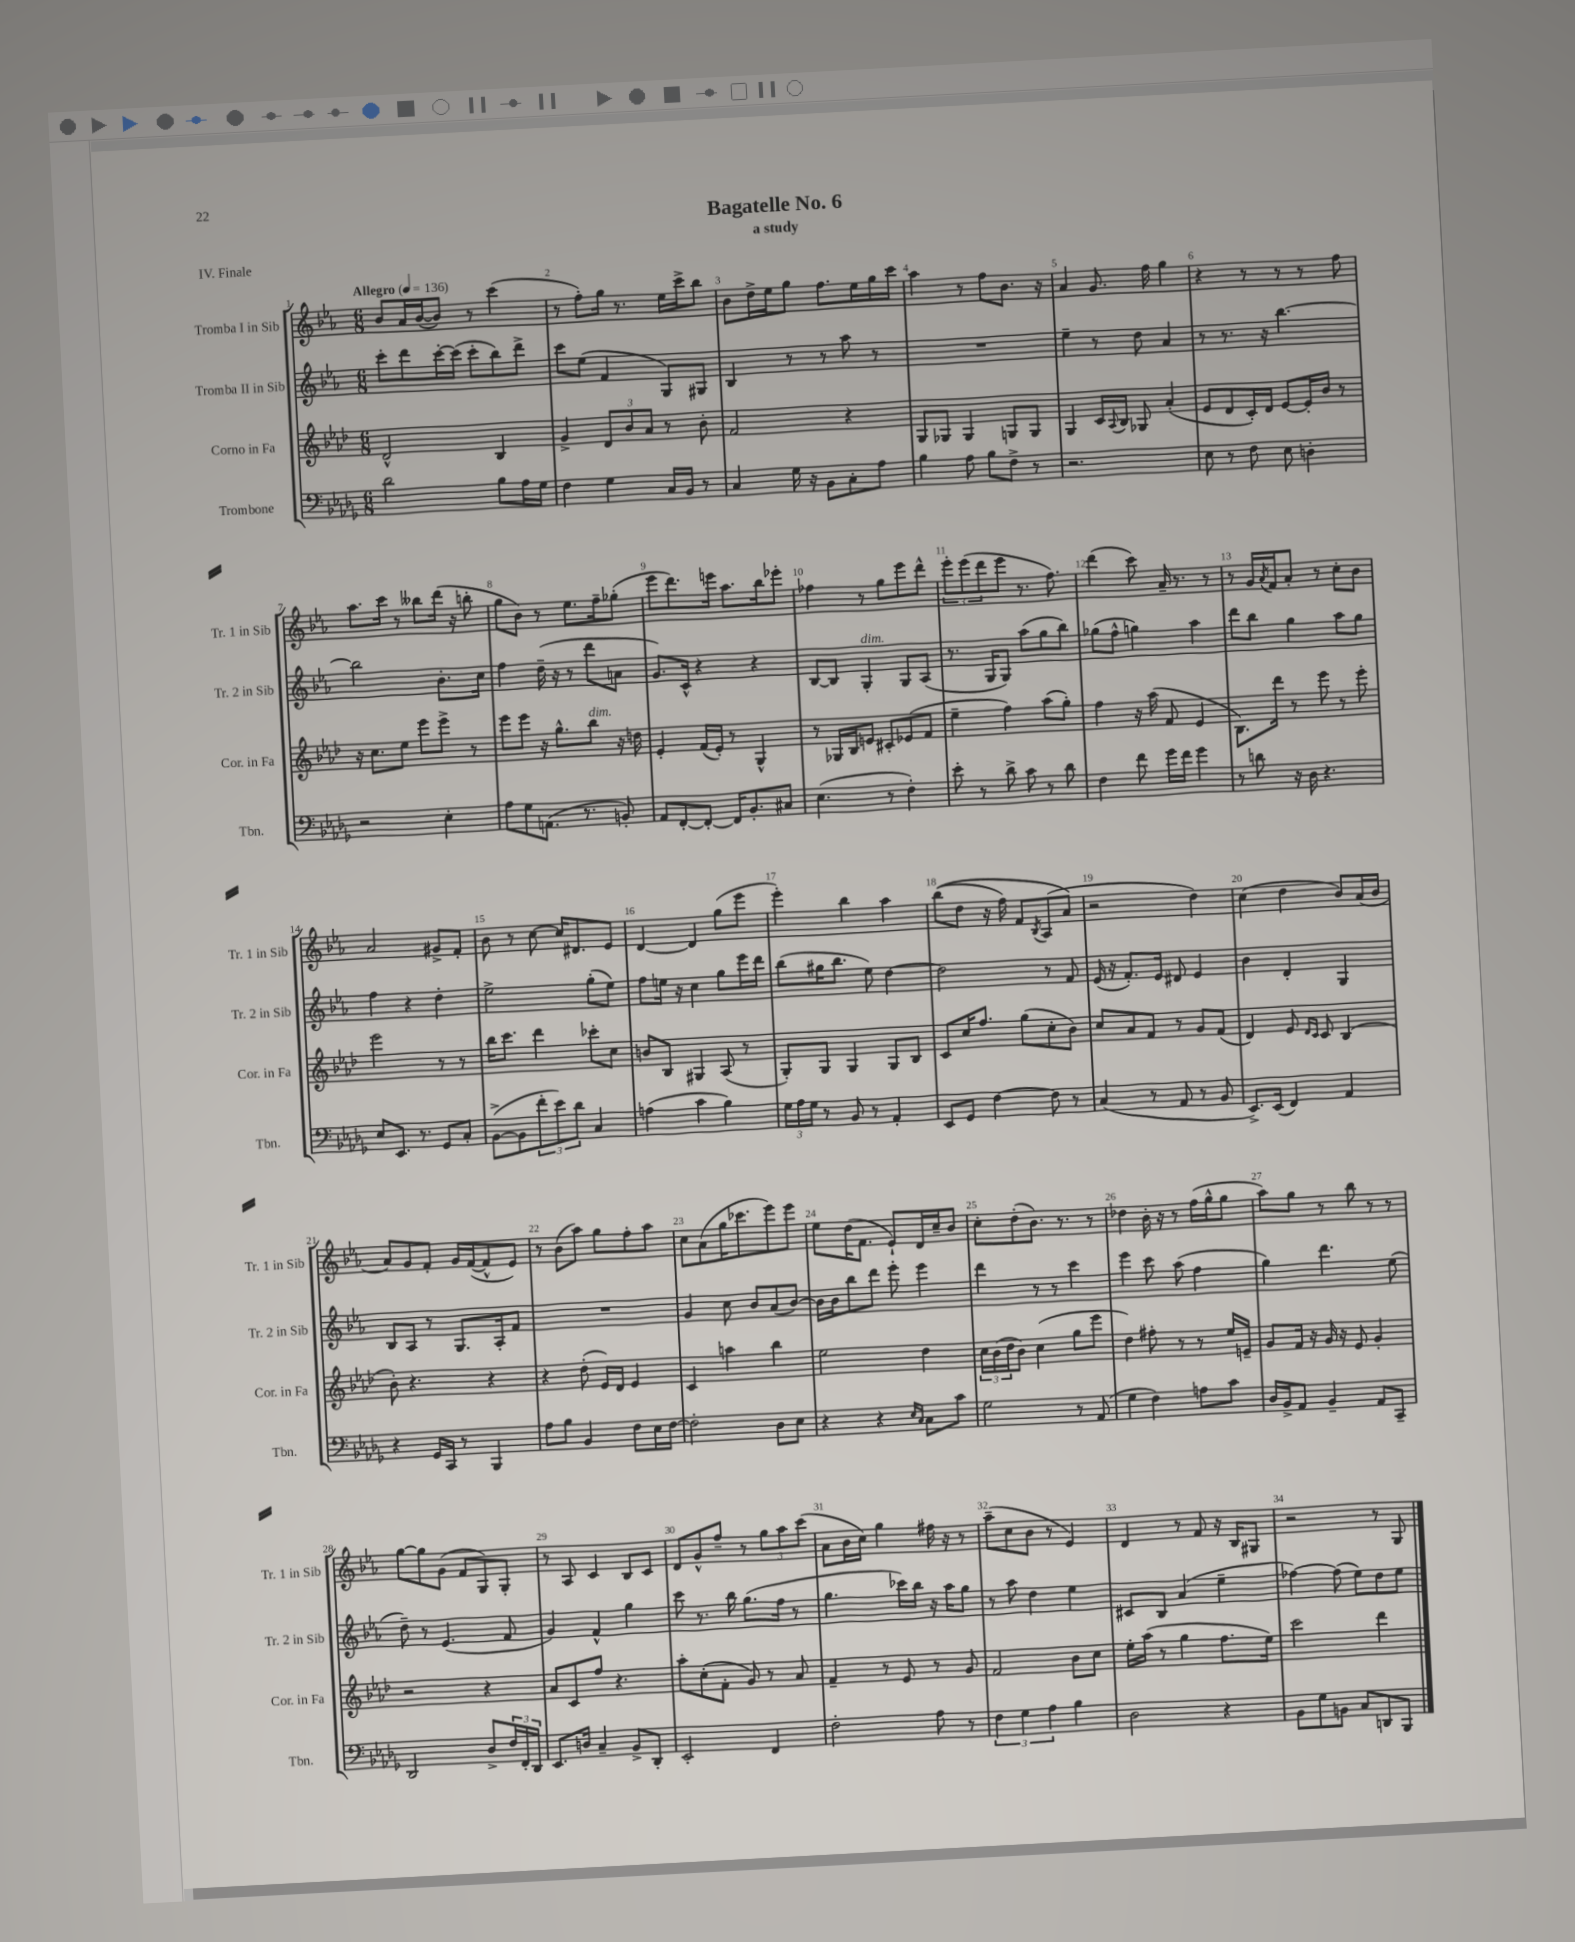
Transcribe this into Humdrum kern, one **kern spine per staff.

**kern	**kern	**kern	**kern
*part4	*part3	*part2	*part1
*staff4	*staff3	*staff2	*staff1
*I"Trombone	*I"Corno in Fa	*I"Tromba II in Sib	*I"Tromba I in Sib
*I'Tbn.	*I'Cor. in Fa	*I'Tr. 2 in Sib	*I'Tr. 1 in Sib
*clefF4	*clefG2	*clefG2	*clefG2
*k[b-e-a-d-g-]	*k[b-e-a-d-]	*k[b-e-a-]	*k[b-e-a-]
*M6/8	*M6/8	*M6/8	*M6/8
*MM136	*MM136	*MM136	*MM136
=1	=1	=1	=1
!	!	!	!LO:TX:a:B:t=Allegro
2d-\	2d-^^/	8ccc'\L	8b-/L
.	.	8ddd\	16a-/L
.	.	.	([16b-/J
.	.	[16ccc'\L	8b-/J])
.	.	(16ccc\JJ]	.
.	.	8ccc'\L	8r
8B-\L	4B-/	8bb-\)	(4ccc\
16A-\L	.	8ddd^\J	.
16G-\JJ	.	.	.
=2	=2	=2	=2
4F\	4g^/	8ccc\L	8r
.	.	(8ee-\J	8ff'\L)
4G-\	12d-/L	4f/	16gg\Jk
.	.	.	8.r
.	12b-/	.	.
.	12a-/J	.	.
16C/LL	8r	8G/L)	16ee-\LL
16BB-/JJ	.	.	16ccc^\J
8r	8b-'\	8G#X/J	8bb-\J
=3	=3	=3	=3
4C/	2f/	4B-/	8b-\L
.	.	.	16dd^\L
.	.	.	16ee-\J
16G-\	.	8r	8gg\J
16r	.	.	.
8BB-\L	.	8r	8.ff\L
8C'\	4r	8aa-\	.
.	.	.	16ee-\L
8A-\J	.	8r	16gg\
.	.	.	16ccc\JJ
=4	=4	=4	=4
4B-\	8G/L	2.r	4aa-\
.	8G-X/J	.	.
8A-\	4G-/	.	8r
8B-\L	.	.	8ff\L
8F^\J	8Gn/L	.	8.b-\J
8r	8G/J	.	.
.	.	.	16r
=5	=5	=5	=5
2.r	4G/	4ee-~\	4a-/
.	16c/LL	8r	8.g/
.	8qqA-/	.	.
.	16B-/JJ	.	.
.	8G-X/	8dd\	.
.	.	.	16ff\
.	(4a-'/	4a-/	4gg\
=6	=6	=6	=6
8E-\	8e-/L	8r	4r
8r	8d-/	8.r	.
8F\	16c'/L)	.	8r
.	16d-/JJ	16r	.
8E-\	[8e-/L	[4.bb-\	8r
4Dn'\	16e-'/L]	.	8r
.	16b-/JJ	.	.
.	8r	.	8ff\
!!LO:LB:g=z
=7	=7	=7	=7
2r	16r	2bb-\]	8.aa-\L
.	8.cc\L	.	.
.	.	.	16ccc\Jk
.	8ee-\J	.	8r
.	8eee-\L	.	8bb--X\L
4E-'\	8eee-^\J	8.b-'\L	(16ddd\Jk
.	.	.	16r
.	8r	.	8bbn'\
.	.	16cc\Jk	.
=8	=8	=8	=8
8A-\L	8eee-\L	4ff\	8gg\L
8G-\	8eee-\J	.	8b-\J)
(8.AAn\J	16r	(16dd~\	8r
.	8.gg^^\L	16r	.
.	.	8r	8.ee-\L
8.r	.	.	.
!	!LO:TX:a:i:t=dim.	!	!
.	8bb-\J	8ddd\L	.
.	.	.	16ff~\k
8BBn'/)	16r	8an\J	(8gg-X'\J
.	16ddn\	.	.
=9	=9	=9	=9
8AA-/L	4e-'/	8.g/L)	8eee-\L
[8FF'/	.	.	8.ddd\)
.	.	16c^^/Jk	.
8FF'/J_	(16f/LL	4r	.
.	16e-'/JJ)	.	16eeen\Jk
16FF/KL]	8r	.	8.aa-\L
8.BB-'/	.	.	.
.	4G^^/	4r	.
.	.	.	16bb-\k
8C#X/J	.	.	8eee-X'\J
=10	=10	=10	=10
(4.E-\	8r	[8B-/L	4ff-X\
.	16G-X/LL	8B-/J]	.
.	16B-/J	.	.
!	!	!LO:TX:a:i:t=dim.	!
.	8en/J	4G'/	8r
8r	8c#X'/L	.	8gg\L
4F'\)	(8e-X/	8G/L	8eee-\
.	8f/J	(8A-/J	8ddd^^\J
=11	=11	=11	=11
8e-'\	4ee-~\	8.r	12eee-'\L
.	.	.	(12eee-\
8r	.	.	.
.	.	.	12ddd\
.	.	16G/KL	.
8d-^\	4ff\)	8G/J)	8eee-\J
8c\	.	(8aa-\L	8.r
8r	(8aa-\L	8gg\	.
.	.	.	8.ff\)
8d-\	8gg'\J)	8bb-\J)	.
=12	=12	=12	=12
4F\	4ff\	(8gg-X\L	(4ddd\
.	.	8ff^^\J	.
8f\	16r	4ggn\)	8ccc\)
.	(16aa-\	.	.
16g-\LL	8f/	.	16a-~/
16f\JJ	.	.	8.r
4g-\	4e-/	4aa-\	.
.	.	.	8r
=13	=13	=13	=13
8r	8.B-\L)	8ddd\L	8r
8dn\	.	8bb-\J	16g/LL
.	.	.	8qa-/
.	16ddd-\Jk	.	16f/J
16r	8r	4gg\	8a-'/J
16D-\	.	.	.
4.r	8eee-\	.	8r
.	8r	8aa-\L	8cc'\L
.	8eee-'\	8gg\J	8b-\J
!!LO:LB:g=z
=14	=14	=14	=14
8E-/L	2eee-\	4ff\	2a-/
8.EE-/J	.	.	.
.	.	4r	.
8.r	.	.	.
8GG-/L	8r	4dd'\	8g#X^/L
8C'/J	8r	.	8f'/J
=15	=15	=15	=15
([8BB-^\L	16bb-\KL	2ee-^\	8b-\
.	8.ccc\J	.	.
8BB-\]	.	.	8r
12f'\	4ddd-\	.	[8cc\
12e-\)	.	.	.
.	.	.	16cc/KL]
12d-\J	.	.	.
.	.	.	8.d#X/
4C/	8ccc-X'\L	(8gg'\L	.
.	8cc\J	8ee-\J)	8e-/J
=16	=16	=16	=16
(4An\	8bn/L	8ff\L	[4d/
.	8B-/J	16een\Jk	.
.	.	16r	.
4c\	4G#X/	4cc\	4d/]
4B-\)	(8A-/	8gg\L	(8gg\L
.	8r	16eee-\L	8eee-\J
.	.	16ddd\JJ	.
=17	=17	=17	=17
24G-\LL	8G'/L)	(8bb-\L	4eee-'\)
24A-\	.	.	.
24G-\JJ	.	.	.
8r	8G/J	16gg#X\K	.
.	.	8.bb-\J	.
8BB-/	4G/	.	4bb-\
8r	.	8ee-\)	.
4AA-'/	8G/L	[4dd\	4aa-\
.	8B-/J	.	.
=18	=18	=18	=18
8EE-/L	8c/L	2dd\]	((8bb-\L
8GG-/J	16cc/K	.	8dd\J
.	8.ff/J	.	.
[4F\	.	.	16r
.	.	.	16ff\)
.	(8gg\L	.	8f/L
.	.	.	8qB-/
8F\]	8cc'\	8r	(8A-/
8r	8b-\J)	8f/	8a-/J)
=19	=19	=19	=19
(4C/	8cc/L	(16e-/	2r
.	.	16r	.
.	8a-/	8.f'/L)	.
8r	8f/J	.	.
.	.	16e-/Jk	.
8AA-/	8r	8d#X/	.
8r	8g/L	4e-/	4dd\)
8BB-/	(8f/J	.	.
=20	=20	=20	=20
8.EE-^/L)	4d-/)	4b-\	(4cc\
(16EE-/Jk	.	.	.
4FF/)	8e-/	4d'/	4dd\
.	16qqd-/LL	.	.
.	16qqc/JJ	.	.
.	8c/	.	.
4AA-/	(4B-/	4G/	8b-/L)
.	.	.	(16a-/L
.	.	.	16b-/JJ
!!LO:LB:g=z
=21	=21	=21	=21
4r	8b-'\)	8B-/L	8a-/L)
.	4.r	8A-/J	8g/
16GG-/LL	.	8r	8f'/J
16CC/JJ	.	.	.
8r	.	8.G/L	16g/LL
.	.	.	([16f/J
4BBB-/	4r	.	8f^^/]
.	.	16A-'/k	.
.	.	8f/J	8e-/J)
=22	=22	=22	=22
8A-\L	4r	2.r	8r
8B-\J	.	.	(8b-\L
4BB-/	(8dd-'\	.	8aa-\J)
.	16e-/LL)	.	8gg\L
.	16d-/JJ	.	.
8F\L	4e-/	.	8ff'\
16E-\L	.	.	8aa-\J
[16F\JJ	.	.	.
=23	=23	=23	=23
2F'\]	4c/	4g/	8cc\L
.	.	.	(8a-\
.	4aan\	8cc\	16gg\K
.	.	.	8.ccc-X\
.	.	8b-/L	.
8D-\L	4bb-\	(8a-/	8eee-\)
8E-\J	.	[8b-/J)	8eee-\J
=24	=24	=24	=24
4r	2ee-\	16b-\LL]	8ee-\L
.	.	16b-\J	.
.	.	8bb-\	(16dd\K
.	.	.	8.f\J
4r	.	8ddd\J	.
.	.	8eee-'\	8e-`/L)
16qqE-/LL	.	.	.
16qqC/JJ	.	.	.
8C\L	4dd-\	4eee-\	16d/L
.	.	.	16cc~/J
8c\J	.	.	8b-/J
=25	=25	=25	=25
2G-\	24cc\LL	4ddd\	8cc'\L
.	(24b-\	.	.
.	24dd-\J	.	.
.	8b-\J)	.	(8dd'\
.	(4cc\	8r	8.b-\J)
.	.	8r	.
.	.	.	8.r
8r	8gg\L	4ccc\	.
(8AA-/	8eee-\J	.	8r
=26	=26	=26	=26
4G-\	4dd-\)	4eee-\	4dd-X\
4F\)	8ff#X'\	8ccc\	16b-'\
.	.	.	16r
.	8r	(8aa-\	8r
8An\L	8r	4ff\	(16ff\LL
.	.	.	16gg^^\J
8c\J	16ee-/LL	.	8gg\J
.	16en~/JJ	.	.
=27	=27	=27	=27
16D-/LL	8g/L	4gg\)	8aa-\L)
16BB-^/J	.	.	.
8AA-/J	16f/Jk	.	8gg\J
.	16r	.	.
4BB-~/	16g/	4.ddd\	8r
.	16r	.	.
.	8e-/	.	8bb-\
8AA-/L	4g'/	.	8r
8CC~/J	.	(8ee-\	8r
!!LO:LB:g=z
=28	=28	=28	=28
2DD-/	2r	8dd~\)	[8gg\L
.	.	8r	8gg\]
.	.	(4.e-/	(8g\J
.	.	.	8f/L
8D-^/L	4r	.	8G/)
24F/L	.	8f/	8G'/J
24FF'/	.	.	.
24DD-/JJ	.	.	.
=29	=29	=29	=29
8.EE-/L	8a-/L	4g/)	8r
.	8c/	.	8A-/
16Dn/Jk	.	.	.
4C~/	8ff/J	4f^^/	4c/
.	4.r	.	.
8BB-^/L	.	4gg\	8B-/L
8DD-'/J	.	.	8c/J
=30	=30	=30	=30
2EE-'/	8aa-'\L	8ccc\	8d/L
.	(8cc'\	8.r	8g^^/
.	8f'\J	.	8ff~/J
.	.	16bb-\	.
.	8g/)	(8.gg\L	8r
4FF/	8r	.	12gg\L
.	.	16ff\Jk	.
.	.	.	12aa-\
.	8a-/	8r	.
.	.	.	(12ccc\J
=31	=31	=31	=31
2F'\	4f~/	4.gg\	8a-\L
.	.	.	16b-\L
.	.	.	16cc\JJ)
.	8r	.	4gg\
.	8e-/	16ccc-X\LL)	.
.	.	16bb-\JJ	.
8A-\	8r	16r	16ff#X\
.	.	16aa-\KL	16r
8r	8g/	8gg\J	8r
=32	=32	=32	=32
6F\	2f/	8r	(8aa-~\L
.	.	8aa-\	8cc\
6G-\	.	.	.
.	.	4dd\	8b-\J
6A-\	.	.	.
.	.	.	8r
4B-\	8b-\L	4ee-\	4e-/)
.	8cc\J	.	.
=33	=33	=33	=33
2D-\	16ee-'\LL	8c#X/L	4d/
.	(16aa-\JJ	.	.
.	8r	8B-/J	.
.	4gg\	(4a-/	8r
.	.	.	8f/
4r	8.ff\L	4ee-~\	16r
.	.	.	16B-/KL
.	.	.	8G#X/J
.	16ee-\Jk)	.	.
=34	=34	=34	=34
8BB-\L	2ccc\	[4ff-X\)	2r
8G-\	.	.	.
8BBn\J	.	(8ff-\]	.
8C/L	.	8ee-\L)	.
8DDn/	4ddd-\	8dd\	8r
8BBB-/J	.	8ee-\J	8G/
==	==	==	==
*-	*-	*-	*-
